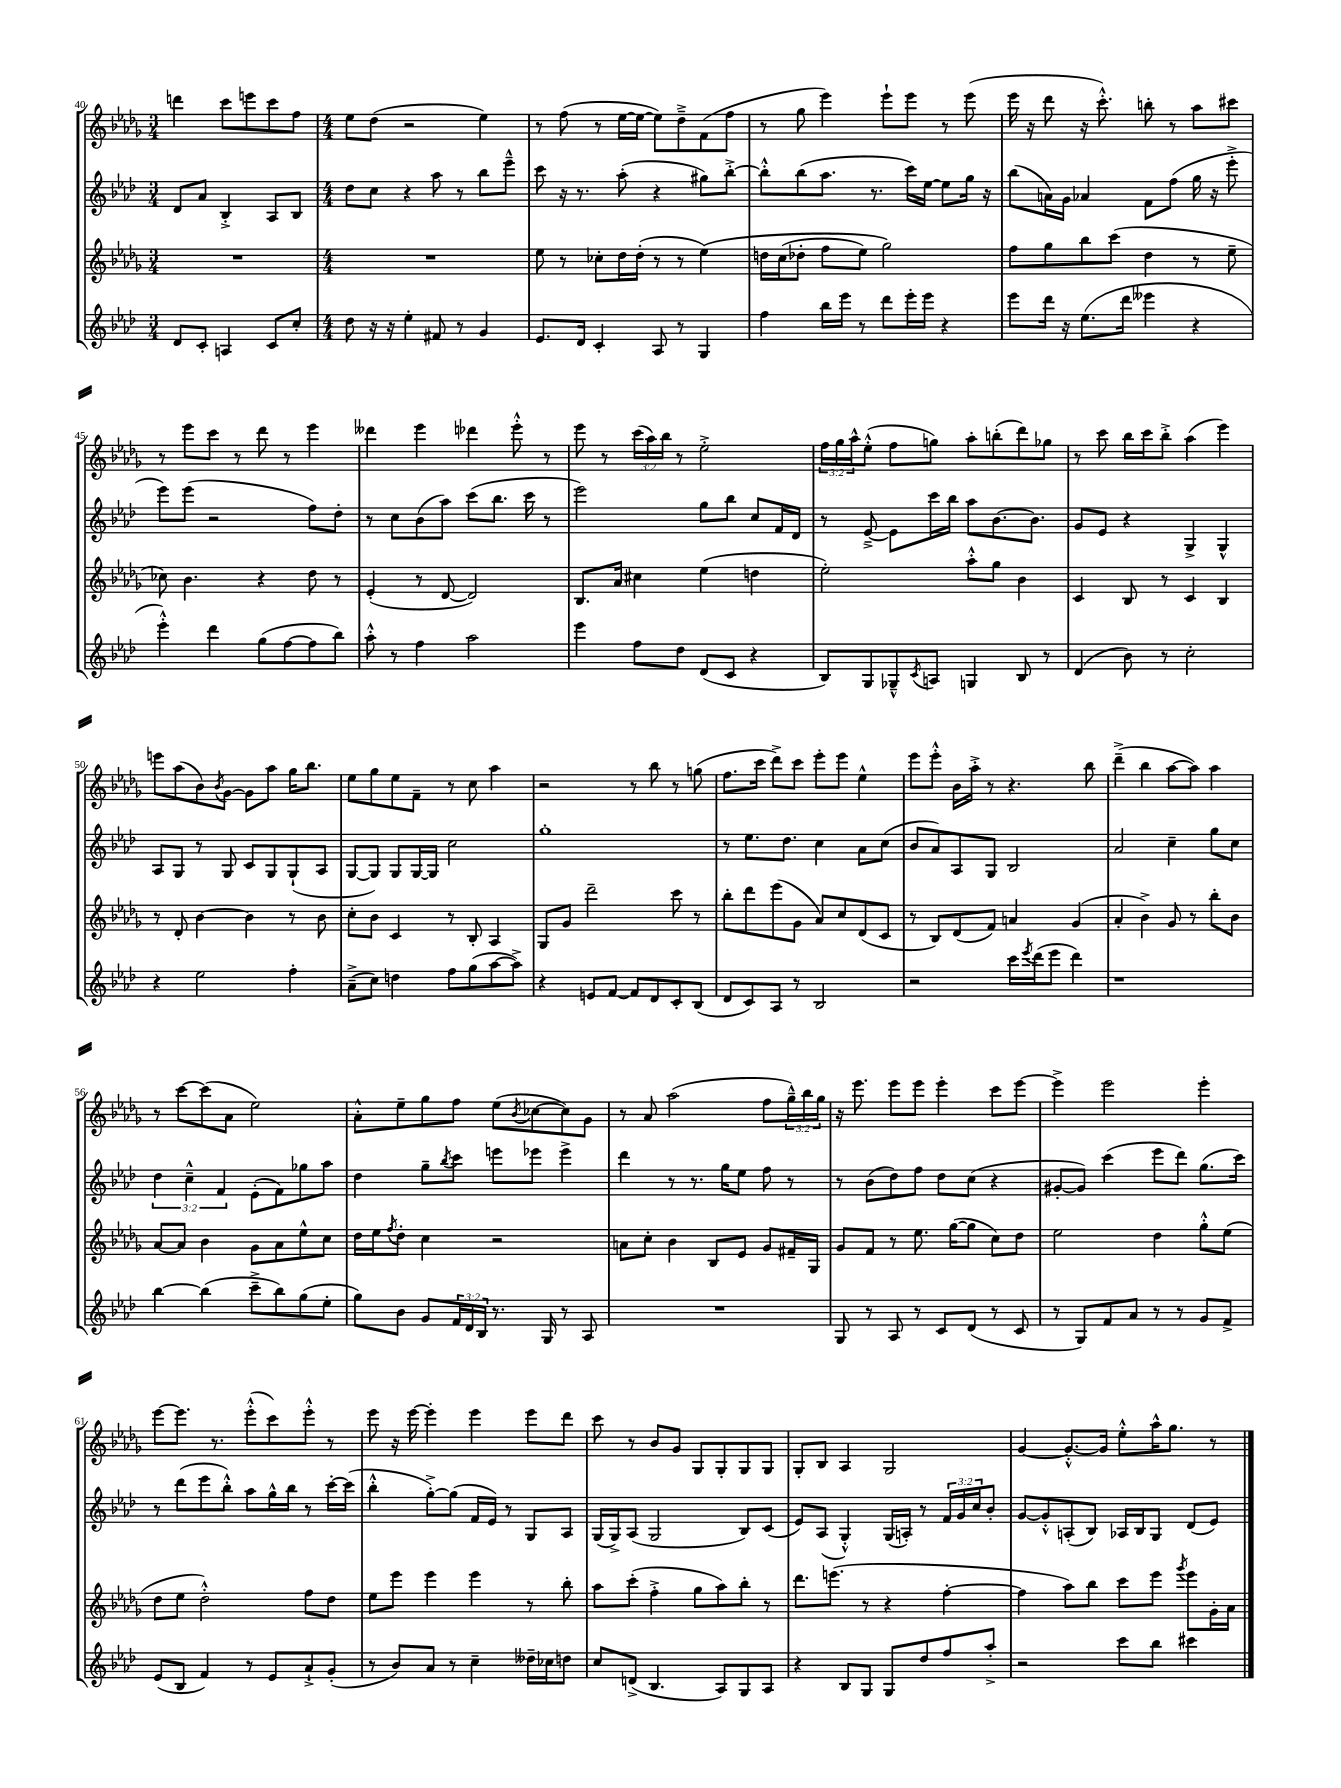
<<
\new StaffGroup <<
\new Staff = "s0" {
    \clef treble \key des \major \numericTimeSignature \time 3/4 \override Staff.TupletNumber.text = #tuplet-number::calc-fraction-text
    d'''4 c'''8 e'''8 c'''8 f''8 |
    \numericTimeSignature \time 4/4 ees''8 des''8( r2 ees''4) |
    r8 f''8( r8 ees''16~ ees''16~ ees''8) des''8---> f'8( f''8 |
    r8 ges''8 ees'''4) ees'''8-! ees'''8 r8 ees'''8( |
    ees'''16 r16 des'''8 r16 c'''8.-.-^) b''8-. r8 aes''8 cis'''8 |
    r8 ees'''8 c'''8 r8 des'''8 r8 ees'''4 |
    deses'''4 ees'''4 des'''4 ees'''8-.-^ r8 |
    ees'''8 r8 \tuplet 3/2 { c'''16( aes''16) bes''16 } r8 ees''2-.-> |
    \tuplet 3/2 { f''16 ges''16 aes''16-^ } ees''8-.-^( f''8 g''8) aes''8-. b''8-.( des'''8) ges''8 |
    r8 c'''8 bes''16 c'''16 bes''8-.-> aes''4( ees'''4) |
    e'''8 aes''8( bes'8) \acciaccatura { bes'8 } ges'8~ ges'8 aes''8 ges''16 bes''8. |
    ees''8 ges''8 ees''8 f'8-- r8 c''8 aes''4 |
    r2 r8 bes''8 r8 g''8( |
    f''8. c'''16 des'''8->) c'''8 ees'''8-. ees'''8 ees''4-^ |
    ees'''8 ees'''8-.-^ bes'16 aes''16-.-> r8 r4. bes''8 |
    des'''4--->( bes''4 aes''8~ aes''8) aes''4 |
    r8 c'''8~ c'''8( aes'8 ees''2) |
    aes'8-.-^ ees''8-- ges''8 f''8 ees''8( \acciaccatura { bes'8 } ces''8~ ces''8) ges'8 |
    r8 aes'8 aes''2( f''8 \tuplet 3/2 { ges''16---^) bes''16 ges''16 } |
    r16 ees'''8. ees'''8 ees'''8 ees'''4-. c'''8 ees'''8~ |
    ees'''4-> ees'''2 ees'''4-. |
    ees'''8~ ees'''8. r8. ees'''8-.-^( c'''8) ees'''8-.-^ r8 |
    ees'''8 r16 ees'''16~ ees'''4-. ees'''4 ees'''8 des'''8 |
    c'''8 r8 bes'8 ges'8 ges8 ges8-. ges8 ges8 |
    ges8-. bes8 aes4 ges2 |
    ges'4~ ges'8.~-.-^ ges'16 ees''8-.-^ aes''16-^ ges''8. r8 \bar "|." |
}
\new Staff = "s1" {
    \clef treble \key aes \major \numericTimeSignature \time 3/4 \override Staff.TupletNumber.text = #tuplet-number::calc-fraction-text
    des'8 aes'8 bes4-.-> aes8 bes8 |
    \numericTimeSignature \time 4/4 des''8 c''8 r4 aes''8 r8 bes''8 ees'''8---^ |
    c'''8 r16 r8. aes''8-.( r4 gis''8) bes''8~-.-> |
    bes''8-.-^ bes''8( aes''8. r8. c'''16) ees''16~ ees''8 g''16 r16 |
    bes''8( a'16) g'16 aes'4 f'8 f''8( g''16 r16 ees'''8-.-> |
    ees'''8) ees'''8( r2 f''8) des''8-. |
    r8 c''8 bes'8( aes''8) c'''8( bes''8. c'''16 r8 |
    ees'''2) g''8 bes''8 c''8 f'16 des'16 |
    r8 ees'8~---> ees'8 c'''16 bes''16 aes''8 bes'8.~ bes'8. |
    g'8 ees'8 r4 g4-> g4-^ |
    aes8 g8 r8 g8 c'8 g8 g8-!( aes8 |
    g8~ g8) g8 g16~ g16 c''2 |
    g''1-. |
    r8 ees''8. des''8. c''4 aes'8 c''8( |
    bes'8 aes'8) aes8 g8 bes2 |
    aes'2 c''4-- g''8 c''8 |
    \tuplet 3/2 { des''4 c''4---^ f'4 } ees'8-.( f'8) ges''8 aes''8 |
    des''4 g''8-- \acciaccatura { bes''8 } c'''8 e'''8 ees'''8 ees'''4-> |
    des'''4 r8 r8. g''16 ees''8 f''8 r8 |
    r8 bes'8( des''8) f''8 des''8 c''8( r4 |
    gis'8~-. gis'8) c'''4( ees'''8 des'''8) g''8.( c'''16) |
    r8 des'''8( ees'''8 bes''8-.-^) aes''8 g''16-^ bes''16 r8 c'''16~-. c'''16( |
    bes''4-.-^ g''8~-.->) g''8( f'16 ees'16) r8 g8 aes8 |
    g16( g16->) aes8( g2 bes8) c'8( |
    ees'8) aes8( g4-.-^) g16( a16-.) r8 \tuplet 3/2 { f'16 g'16 c''16 } bes'8-. |
    g'8~ g'8-.-^ a8-.( bes8) aes16 bes16 g8 des'8( ees'8) \bar "|." |
}
\new Staff = "s2" {
    \clef treble \key des \major \numericTimeSignature \time 3/4
    R2. |
    \numericTimeSignature \time 4/4 R1 |
    ees''8 r8 ces''8-. des''16 des''16-.( r8 r8 ees''4)\( |
    d''16 c''16( des''8-. f''8 ees''8) ges''2\) |
    f''8 ges''8 bes''8 c'''8( des''4 r8 ees''8-- |
    ces''8) bes'4. r4 des''8 r8 |
    ees'4-.( r8 des'8~ des'2) |
    bes8. aes'16 cis''4 ees''4( d''4 |
    ees''2-.) aes''8-.-^ ges''8 bes'4 |
    c'4 bes8 r8 c'4 bes4 |
    r8 des'8-. bes'4~ bes'4 r8 bes'8 |
    c''8-. bes'8 c'4 r8 bes8-. aes4 |
    ges8 ges'8 des'''2-- c'''8 r8 |
    bes''8-. des'''8 ees'''8( ges'8 aes'8) c''8 des'8( c'8 |
    r8 bes8) des'8( f'8) a'4 ges'4( |
    aes'4-. bes'4->) ges'8 r8 bes''8-. bes'8 |
    aes'8~ aes'8 bes'4 ges'8 aes'8 ees''8-^ c''8 |
    des''16 ees''16 \acciaccatura { f''8 } des''8-. c''4 r2 |
    a'8 c''8-. bes'4 bes8 ees'8 ges'8 fis'16-- ges16 |
    ges'8 f'8 r8 ees''8. ges''16~( ges''8 c''8) des''8 |
    ees''2 des''4 ges''8-.-^ ees''8( |
    des''8 ees''8 des''2-.-^) f''8 des''8 |
    ees''8 ees'''8 ees'''4 ees'''4 r8 bes''8-. |
    aes''8 c'''8-.( f''4-.-> ges''8 aes''8) bes''8-. r8 |
    des'''8. e'''8.( r8 r4 f''4~-. |
    f''4 aes''8) bes''8 c'''8 ees'''8 \acciaccatura { ges'''8 } ees'''8 ges'16-. aes'16 \bar "|." |
}
\new Staff = "s3" {
    \clef treble \key aes \major \numericTimeSignature \time 3/4 \override Staff.TupletNumber.text = #tuplet-number::calc-fraction-text
    des'8 c'8-. a4 c'8 c''8-. |
    \numericTimeSignature \time 4/4 des''8 r16 r16 ees''4-. fis'8 r8 g'4 |
    ees'8. des'16 c'4-. aes8 r8 g4 |
    f''4 bes''16 ees'''16 r8 des'''8 ees'''16-. ees'''16 r4 |
    ees'''8 des'''16 r16 ees''8.( des'''16 eeses'''4 r4 |
    ees'''4-.-^) des'''4 g''8( f''8~ f''8 bes''8) |
    aes''8-.-^ r8 f''4 aes''2 |
    ees'''4 f''8 des''8 des'8( c'8 r4 |
    bes8) g8 ges8---^ \acciaccatura { c'8 } a8 g4 bes8 r8 |
    des'4( bes'8) r8 c''2-. |
    r4 ees''2 f''4-. |
    aes'8--->( c''8) d''4 f''8 g''8( aes''8~ aes''8->) |
    r4 e'8 f'8~ f'8 des'8 c'8-. bes8( |
    des'8 c'8) aes8 r8 bes2 |
    r2 c'''16 \acciaccatura { ees'''8 } des'''16( ees'''8 des'''4) |
    r1 |
    bes''4~ bes''4( c'''8---> bes''8) g''8( ees''8-. |
    g''8) bes'8 g'8 \tuplet 3/2 { f'16 des'16 bes16 } r8. g16 r8 aes8 |
    R1 |
    g8 r8 aes8 r8 c'8 des'8( r8 c'8 |
    r8 g8) f'8 aes'8 r8 r8 g'8 f'8-> |
    ees'8( bes8 f'4) r8 ees'8 aes'8-!-> g'8-.( |
    r8 bes'8) aes'8 r8 c''4-- deses''16-- ces''16 d''8 |
    c''8 d'8->( bes4. aes8) g8 aes8 |
    r4 bes8 g8 g8 des''8 f''8 aes''8-.-> |
    r2 c'''8 bes''8 cis'''4 \bar "|." |
}
>>
>>
\layout { \context { \Score currentBarNumber = #40 } }
